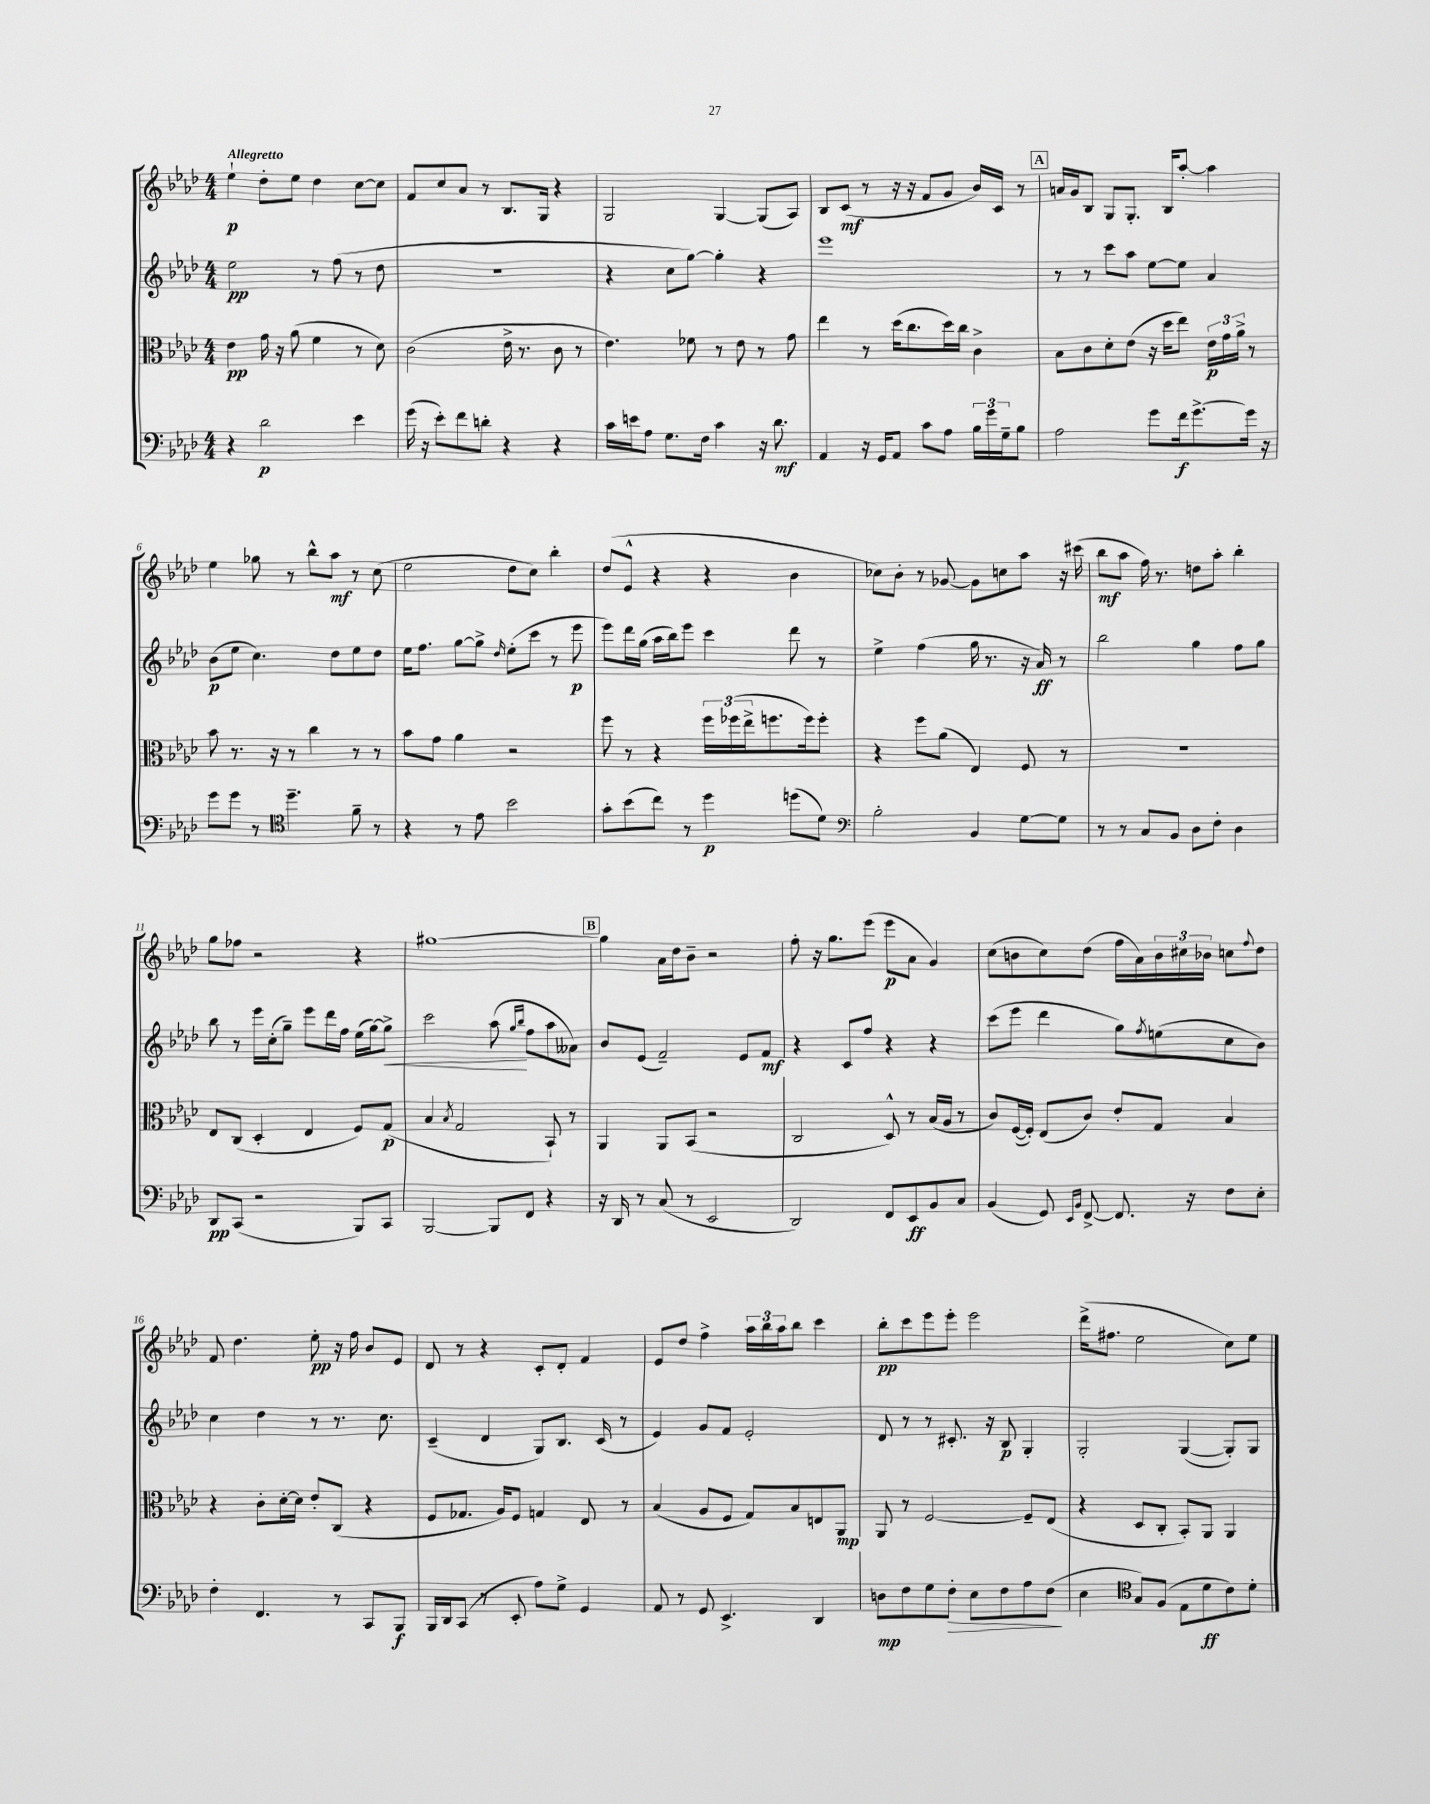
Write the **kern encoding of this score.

**kern	**dynam	**kern	**dynam	**kern	**dynam	**kern	**dynam
*part4	*part4	*part3	*part3	*part2	*part2	*part1	*part1
*staff4	*staff4	*staff3	*staff3	*staff2	*staff2	*staff1	*staff1
*clefF4	*	*clefC3	*	*clefG2	*	*clefG2	*
*k[b-e-a-d-]	*	*k[b-e-a-d-]	*	*k[b-e-a-d-]	*	*k[b-e-a-d-]	*
*M4/4	*	*M4/4	*	*M4/4	*	*M4/4	*
=1	=1	=1	=1	=1	=1	=1	=1
!	!	!	!	!	!	!LO:TX:a:B:t=Allegretto	!
4r	.	4e-\	pp	2ee-\	pp	4ee-`\	p
2d-\	p	16g\	.	.	.	8dd-'\L	.
.	.	16r	.	.	.	.	.
.	.	(8a-\	.	.	.	8ee-\J	.
.	.	4f\	.	8r	.	4dd-\	.
.	.	.	.	(8ff\	.	.	.
4e-\	.	8r	.	8r	.	[8cc\L	.
.	.	8d-\)	.	8dd-\	.	8cc\J]	.
=2	=2	=2	=2	=2	=2	=2	=2
(16g\	.	(2c\	.	1r	.	8f/L	.
16r	.	.	.	.	.	.	.
8e-'\L)	.	.	.	.	.	8cc/	.
8f\	.	.	.	.	.	8a-/J	.
8dn'\J	.	.	.	.	.	8r	.
4r	.	16e-^\	.	.	.	8.B-/L	.
.	.	8.r	.	.	.	.	.
.	.	.	.	.	.	16G/Jk	.
4r	.	8c\	.	.	.	4r	.
.	.	8r	.	.	.	.	.
=3	=3	=3	=3	=3	=3	=3	=3
16c\LL	.	4.e-\)	.	4r	.	2G/	.
16en\J	.	.	.	.	.	.	.
8A-\J	.	.	.	.	.	.	.
8.G\L	.	.	.	8cc\L	.	.	.
.	.	8f-X\	.	[8gg\J)	.	.	.
16F\Jk	.	.	.	.	.	.	.
4c\	.	8r	.	4gg'\]	.	[4G/	.
.	.	8e-\	.	.	.	.	.
16r	.	8r	.	4r	.	(8G/L]	.
8.d-\	mf	.	.	.	.	.	.
.	.	8g\	.	.	.	8A-/J)	.
=4	=4	=4	=4	=4	=4	=4	=4
4AA-/	.	4ee-\	.	1eee-	.	8B-/L	.
.	.	.	.	.	.	(8c/J	mf
16r	.	8r	.	.	.	8r	.
16GG/KL	.	.	.	.	.	.	.
8AA-/J	.	(16dd-\KL	.	.	.	16r	.
.	.	8.cc\	.	.	.	16r	.
8c\L	.	.	.	.	.	8f/L	.
8A-\J	.	16dd-\L)	.	.	.	8g/J	.
.	.	16cc\JJ	.	.	.	.	.
24B-\LL	.	4c^\	.	.	.	16b-/LL)	.
24g\	.	.	.	.	.	.	.
.	.	.	.	.	.	16c/JJ	.
24G~\J	.	.	.	.	.	.	.
8B-\J	.	.	.	.	.	8r	.
!!LO:REH:place=s1:t=A
=5	=5	=5	=5	=5	=5	=5	=5
2A-\	.	8B-\L	.	8r	.	16an/LL	.
.	.	.	.	.	.	16g/J	.
.	.	8c\	.	8r	.	8B-/J	.
.	.	8d-'\	.	8ccc\L	.	8G/L	.
.	.	(8e-\J	.	8aa-\J	.	8.G'/J	.
8g\L	.	16r	.	[8ee-\L	.	.	.
.	.	16dd-\KL	.	.	.	16B-/KL	.
16f\k	f	8ee-\J)	.	8ee-\J]	.	[8aa-'/J	.
[8.g^\	.	.	.	.	.	.	.
.	.	24e-\LL	p	4a-/	.	4aa-\]	.
.	.	24g\	.	.	.	.	.
.	.	24a-^\JJ	.	.	.	.	.
16g\Jk]	.	8r	.	.	.	.	.
16r	.	.	.	.	.	.	.
!!LO:LB:g=z
=6	=6	=6	=6	=6	=6	=6	=6
8g\L	.	8b-\	.	(8b-\L	p	4ee-\	.
8g\J	.	8.r	.	8ee-\J	.	.	.
8r	.	.	.	4.cc\)	.	8gg-X\	.
.	.	16r	.	.	.	.	.
*clefC4	*	*	*	*	*	*	*
4.dd-~\	.	8r	.	.	.	8r	.
.	.	4cc\	.	.	.	8bb-^^\L	.
.	.	.	.	8dd-\L	.	8aa-\J	mf
8f~\	.	8r	.	8ee-\	.	8r	.
8r	.	8r	.	8dd-\J	.	(8cc\	.
=7	=7	=7	=7	=7	=7	=7	=7
4r	.	8b-\L	.	16ee-\KL	.	2ee-\	.
.	.	.	.	8.ff\J	.	.	.
.	.	8g\J	.	.	.	.	.
8r	.	4a-\	.	[8gg\L	.	.	.
8e-\	.	.	.	8gg^\J]	.	.	.
.	.	.	.	16qqdd-/	.	.	.
2b-\	.	2r	.	(8ee-'\L	.	8dd-\L	.
.	.	.	.	8ccc\J	.	8cc\J)	.
.	.	.	.	8r	.	4bb-'\	.
.	.	.	.	8eee-\	p	.	.
=8	=8	=8	=8	=8	=8	=8	=8
8g'\L	.	8ff\	.	8eee-\L)	.	(8dd-/L	.
(8b-\	.	8r	.	16ddd-\L	.	8e-^^/J	.
.	.	.	.	(16gg\JJ	.	.	.
8cc\J)	.	4r	.	16aa-\LL	.	4r	.
.	.	.	.	16bb-\J)	.	.	.
8r	.	.	.	8eee-\J	.	.	.
4dd-\	p	24ff\LL	.	4ccc\	.	4r	.
.	.	(24ff-X\	.	.	.	.	.
.	.	24ee-^\J	.	.	.	.	.
.	.	8.ffn\	.	.	.	.	.
(8ddn\L	.	.	.	8ddd-\	.	4b-\	.
.	.	16ff\k)	.	.	.	.	.
8d-\J)	.	8ff'\J	.	8r	.	.	.
=9	=9	=9	=9	=9	=9	=9	=9
*clefF4	*	*	*	*	*	*	*
2B-'\	.	4r	.	4ee-^\	.	8cc-X\L)	.
.	.	.	.	.	.	8b-'\J	.
.	.	8ff\L	.	(4ff\	.	8r	.
.	.	(8a-\J	.	.	.	[8g-X/	.
4BB-/	.	4E-/)	.	16gg\	.	8g-\L]	.
.	.	.	.	8.r	.	.	.
.	.	.	.	.	.	8ccn\	.
[8G\L	.	8F/	.	16r	.	8aa-\J	.
.	.	.	.	16a-/)	ff	.	.
8G\J]	.	8r	.	8r	.	16r	.
.	.	.	.	.	.	(16ccc#X\	.
=10	=10	=10	=10	=10	=10	=10	=10
8r	.	1r	.	2bb-\	.	8bb-\L	mf
8r	.	.	.	.	.	8aa-\J	.
8C/L	.	.	.	.	.	16ff\)	.
.	.	.	.	.	.	8.r	.
8BB-/J	.	.	.	.	.	.	.
8D-\L	.	.	.	4gg\	.	8ddn\L	.
8F'\J	.	.	.	.	.	8aa-'\J	.
4D-\	.	.	.	8ff\L	.	4bb-'\	.
.	.	.	.	8gg\J	.	.	.
!!LO:LB:g=z
=11	=11	=11	=11	=11	=11	=11	=11
8DD-/L	pp	8E-/L	.	8bb-\	.	8gg\L	.
(8CC/J	.	(8C/J	.	8r	.	8ff-X\J	.
2r	.	4D-'/	.	16eee-\LL	.	2r	.
.	.	.	.	(16cc'\J	.	.	.
.	.	.	.	8gg~\J)	.	.	.
.	.	4E-/	.	8eee-\L	.	.	.
.	.	.	.	16ddd-\L	.	.	.
.	.	.	.	16ff\JJ	.	.	.
8BBB-/L)	.	8F/L)	.	(16ee-\LL	.	4r	.
.	.	.	.	[16gg\J)	.	.	.
!	!	!	!	!	!LO:HP:b	!	!
8CC/J	.	(8G/J	p	8gg^\J]	<	.	.
=12	=12	=12	=12	=12	=12	=12	=12
[2BBB-/	.	4B-/	.	2ccc\	.	[1gg#X	.
.	.	8qB-/	.	.	.	.	.
.	.	2G/	.	.	.	.	.
8BBB-/L]	.	.	.	(8aa-\	.	.	.
.	.	.	.	16qqgg/LL	.	.	.
.	.	.	.	16qqbb-/JJ	.	.	.
8FF/J	.	.	.	8ff\L	[	.	.
4r	.	8BB-`/)	.	8aa-\	.	.	.
.	.	8r	.	8a--X\J)	.	.	.
!!LO:REH:place=s1:t=B
=13	=13	=13	=13	=13	=13	=13	=13
16r	.	4AA-/	.	8b-/L	.	4gg#\]	.
16DD-/	.	.	.	.	.	.	.
8r	.	.	.	(8e-/J	.	.	.
(8C/	.	8AA-/L	.	2f~/)	.	16a-\LL	.
.	.	.	.	.	.	16dd-\J	.
8r	.	(8BB-/J	.	.	.	8b-~\J	.
2EE-/	.	2r	.	.	.	2r	.
.	.	.	.	8e-/L	.	.	.
.	.	.	.	8f/J	mf	.	.
=14	=14	=14	=14	=14	=14	=14	=14
2DD-/)	.	2C/	.	4r	.	8ff'\	.
.	.	.	.	.	.	16r	.
.	.	.	.	.	.	8.gg\L	.
.	.	.	.	8c/L	.	.	.
.	.	.	.	8ff/J	.	(8eee-\J	.
8FF/L	.	8D-^^/)	.	4r	.	8eee-\L	p
8EE-/	ff	8r	.	.	.	8a-\J	.
8BB-/	.	(16B-/LL	.	4r	.	4g/)	.
.	.	16A-/JJ	.	.	.	.	.
8C/J	.	8r	.	.	.	.	.
=15	=15	=15	=15	=15	=15	=15	=15
(4BB-/	.	8c/L)	.	(8ccc\L	.	(8cc\L	.
.	.	([16F/L	.	8eee-\J	.	8bn\	.
.	.	16F'/JJ])	.	.	.	.	.
8GG/)	.	(8E-/L	.	4ddd-\	.	8cc\)	.
16qqEE-/LL	.	.	.	.	.	.	.
16qqBB-/JJ	.	.	.	.	.	.	.
[8FF^/	.	8c/J)	.	.	.	(8dd-\J	.
8.FF/]	.	8e-'/L	.	8gg\L)	.	16ff\LL	.
.	.	.	.	.	.	16a-\)	.
.	.	.	.	8qff/	.	.	.
.	.	8G/J	.	(8een\	.	24b\	.
.	.	.	.	.	.	24cc#X\	.
16r	.	.	.	.	.	.	.
.	.	.	.	.	.	24b-X\JJ	.
8F\L	.	4B-/	.	8cc\	.	8ccn\L	.
.	.	.	.	.	.	8qqff/	.
8E-'\J	.	.	.	8b-\J)	.	8dd-\J	.
!!LO:LB:g=z
=16	=16	=16	=16	=16	=16	=16	=16
4F'\	.	4r	.	4cc\	.	8f/	.
.	.	.	.	.	.	4.dd-\	.
4.FF/	.	8c'\L	.	4dd-\	.	.	.
.	.	[16d-'\L	.	.	.	.	.
.	.	16d-\JJ]	.	.	.	.	.
.	.	8e-'/L	.	8r	.	8ee-'\	pp
8r	.	(8C/J	.	8.r	.	16r	.
.	.	.	.	.	.	16ff\	.
8CC/L	.	4r	.	.	.	8b-/L	.
.	.	.	.	8.cc\	.	.	.
8BBB-/J	f	.	.	.	.	8e-/J	.
=17	=17	=17	=17	=17	=17	=17	=17
16BBB-/LL	.	8F/L	.	(4c~/	.	8d-/	.
16DD-/J	.	.	.	.	.	.	.
(8CC/J	.	8.G-X/J	.	.	.	8r	.
8r	.	.	.	4d-/	.	4r	.
.	.	16A-/KL)	.	.	.	.	.
8EE-'/	.	8F/J	.	.	.	.	.
8A-\L)	.	4Gn/	.	8G/L)	.	8c'/L	.
8G^\J	.	.	.	8.B-/J	.	8d-'/J	.
4GG/	.	8E-/	.	.	.	4f/	.
.	.	.	.	(16c/	.	.	.
.	.	8r	.	8r	.	.	.
=18	=18	=18	=18	=18	=18	=18	=18
8AA-/	.	(4B-/	.	4e-/)	.	8e-/L	.
8r	.	.	.	.	.	8dd-/J	.
8GG/	.	8A-/L	.	8g/L	.	4ff^\	.
4.EE-^/	.	8F/J	.	8f/J	.	.	.
.	.	8G/L)	.	2e-'/	.	24aa-\LL	.
.	.	.	.	.	.	24bb-\	.
.	.	.	.	.	.	24aa-\J	.
.	.	8B-/	.	.	.	8bb-\J	.
4DD-/	.	8En/	.	.	.	4ccc\	.
.	.	8AA-/J	mp	.	.	.	.
=19	=19	=19	=19	=19	=19	=19	=19
8Dn\L	mp	8AA-/	.	8d-/	.	8bb-'\L	pp
8F\	.	8r	.	8r	.	8ccc\	.
8G\	.	[2F/	.	8r	.	8eee-\	.
!	!LO:HP:b	!	!	!	!	!	!
8F'\J	>	.	.	8.c#X'/	.	8eee-'\J	.
8E-\L	.	.	.	.	.	2eee-\	.
.	.	.	.	16r	.	.	.
8F\	.	.	.	8B-/	p	.	.
8A-\	.	8F~/L]	.	4G'/	.	.	.
(8F\J	.	(8E-/J	.	.	.	.	.
.	]	.	.	.	.	.	.
=20	=20	=20	=20	=20	=20	=20	=20
4E-\	.	4r	.	2G'/	.	(16ddd-^\KL	.
.	.	.	.	.	.	8.ff#X\J	.
*clefC4	*	*	*	*	*	*	*
8G/L)	.	8D-/L	.	.	.	2ee-\	.
(8F/J	.	8C'/J	.	.	.	.	.
8E-\L	.	8BB-'/L)	.	([4G/	.	.	.
8d-\	ff	8AA-/J	.	.	.	.	.
8c\)	.	4AA-/	.	8G'/L])	.	8cc\L)	.
8d-'\J	.	.	.	8G/J	.	8ee-\J	.
==	==	==	==	==	==	==	==
*-	*-	*-	*-	*-	*-	*-	*-
